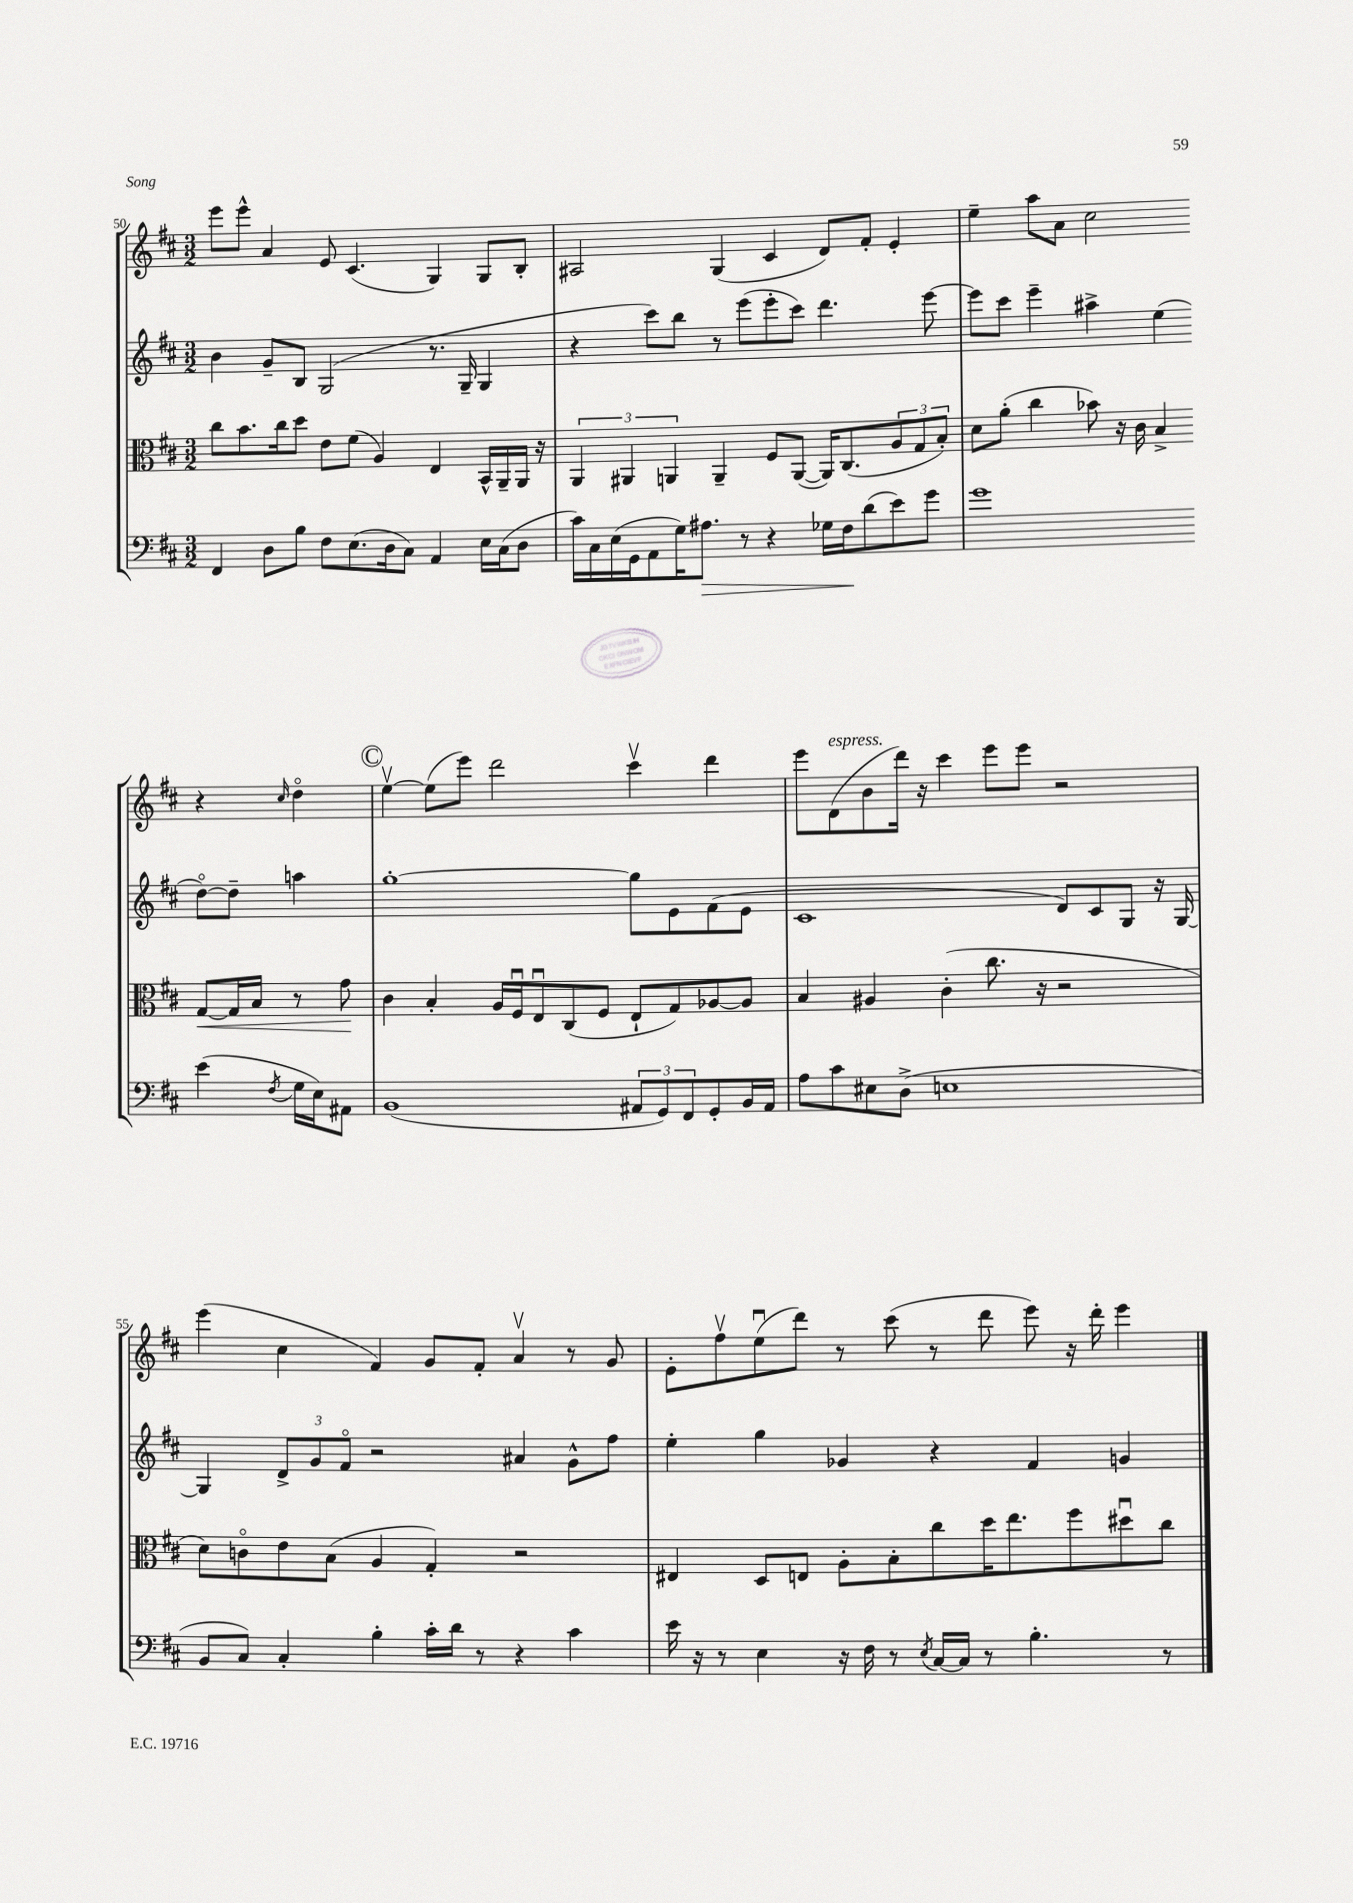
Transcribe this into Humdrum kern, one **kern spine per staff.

**kern	**kern	**kern	**kern
*staff4	*staff3	*staff2	*staff1
*clefF4	*clefC3	*clefG2	*clefG2
*k[f#c#]	*k[f#c#]	*k[f#c#]	*k[f#c#]
*M3/2	*M3/2	*M3/2	*M3/2
4FF#/	8cc#\L	4b\	8eee\L
.	8.b\	.	8eee^^\J
8D\L	.	8g~/L	4a/
.	16cc#\k	.	.
8B\J	8dd\J	8B/J	.
8F#\L	8e\L	(2G/	8e/
(8.E\	(8f#\J	.	(4.c#/
.	4A/)	.	.
16D\k	.	.	.
8C#\J)	.	.	.
4AA/	4E/	8.r	4G/)
.	.	16G~/	.
16E\LL	16BB^^/LL	4G/	8G/L
(16C#\J	16AA~/	.	.
8D\J	16AA/JJ	.	8B'/J
.	16r	.	.
=	=	=	=
16c#\LL)	6AA/	4r	2A#/
16C#\	.	.	.
(16E\	.	.	.
.	6AA#/	.	.
16GG\J	.	.	.
8AA\	.	8ccc#\L)	.
.	6AA/	.	.
16G\K)	.	8bb\J	.
8.A#\J	.	.	.
.	4AA~/	8r	(4G/
8r	.	(8eee\L	.
4r	8F#/L	8eee'\	4c#/
.	([8AA/J	8ccc#\J)	.
16G-\LL	16AA/]LK)	4.ddd\	8d/L)
16F#\J	(8.C#/	.	.
(8d\	.	.	8f#'/J
8e\)	12A/	.	4e'/
.	12G/	.	.
8g\J	.	[8eee\	.
.	12B'/J)	.	.
=	=	=	=
1g	8d\L	8eee\]L	4ee~\
.	(8a'\J	8ccc#\J	.
.	4cc#\	4eee~\	8aa\L
.	.	.	8a\J
.	8b-\)	4aa#^\	2cc#\
.	16r	.	.
.	16c#\	.	.
.	4B^/	(4ee\	.
(4e\	[8G/L	[8ddo\L)	4r
.	16G/]L	8dd~\]J	.
.	16B/JJ	.	.
8qF#/	.	.	16qqcc#/
16G\LL	8r	4aa\	4ddo\
16E\J)	.	.	.
8AA#\J	8g\	.	.
=	=	=	=
(1BB	4c#\	[1gg'	[4eev\
.	4B'/	.	(8ee\]L
.	.	.	8eee\J)
.	16A/LL	.	2ddd\
.	16F#u/J	.	.
.	8Eu/	.	.
.	(8C#/	.	.
.	8F#/J	.	.
12AA#/L	8E`/L	8gg\]L	4ccc#v\
12GG/)	.	.	.
.	8G/)	8e\	.
12FF#/	.	.	.
8GG'/	[8A-/	(8f#\	4ddd\
16BB/L	8A-/]J	8e\J	.
16AA#/JJ	.	.	.
=	=	=	=
8A\L	4B/	1c#	8eee\L
8c#\	.	.	(8d\
8E#\	4A#/	.	8b\
(8D^\J	.	.	16ddd\Jk)
.	.	.	16r
1E	(4c#'\	.	4ccc#\
.	8.cc#\	.	8eee\L
.	.	.	8eee\J
.	16r	.	.
.	2r	8d/L)	2r
.	.	8c#/	.
.	.	8G/J	.
.	.	16r	.
.	.	[16G/	.
=	=	=	=
8BB/L	8d\L)	4G/]	(4eee\
8C#/J)	8co\	.	.
4C#'/	8e\	12d^/L	4cc#\
.	.	12g/	.
.	(8B\J	.	.
.	.	12f#o/J	.
4B'\	4A/	2r	4f#/)
16c#'\LL	4G'/)	.	8g/L
16d\JJ	.	.	.
8r	.	.	8f#'/J
4r	2r	4a#/	4av/
4c#\	.	8g^^\L	8r
.	.	8ff#\J	8g/
=	=	=	=
16e\	4E#/	4ee'\	8e'\L
16r	.	.	.
8r	.	.	8ff#v\
4E\	8D/L	4gg\	(8eeu\
.	8E/J	.	8ddd\J)
16r	8A'\L	4g-/	8r
16F#\	.	.	.
8r	8B'\	.	(8ccc#\
8qE/	.	.	.
[16C#/LL	8cc#\	4r	8r
16C#/]JJ	.	.	.
8r	16dd\K	.	8ddd\
.	8.ee\	.	.
4.B'\	.	4f#/	8eee\)
.	8ff#\	.	16r
.	.	.	16ddd'\
.	8dd#u\	4g/	4eee\
8r	8cc#\J	.	.
==	==	==	==
*-	*-	*-	*-
